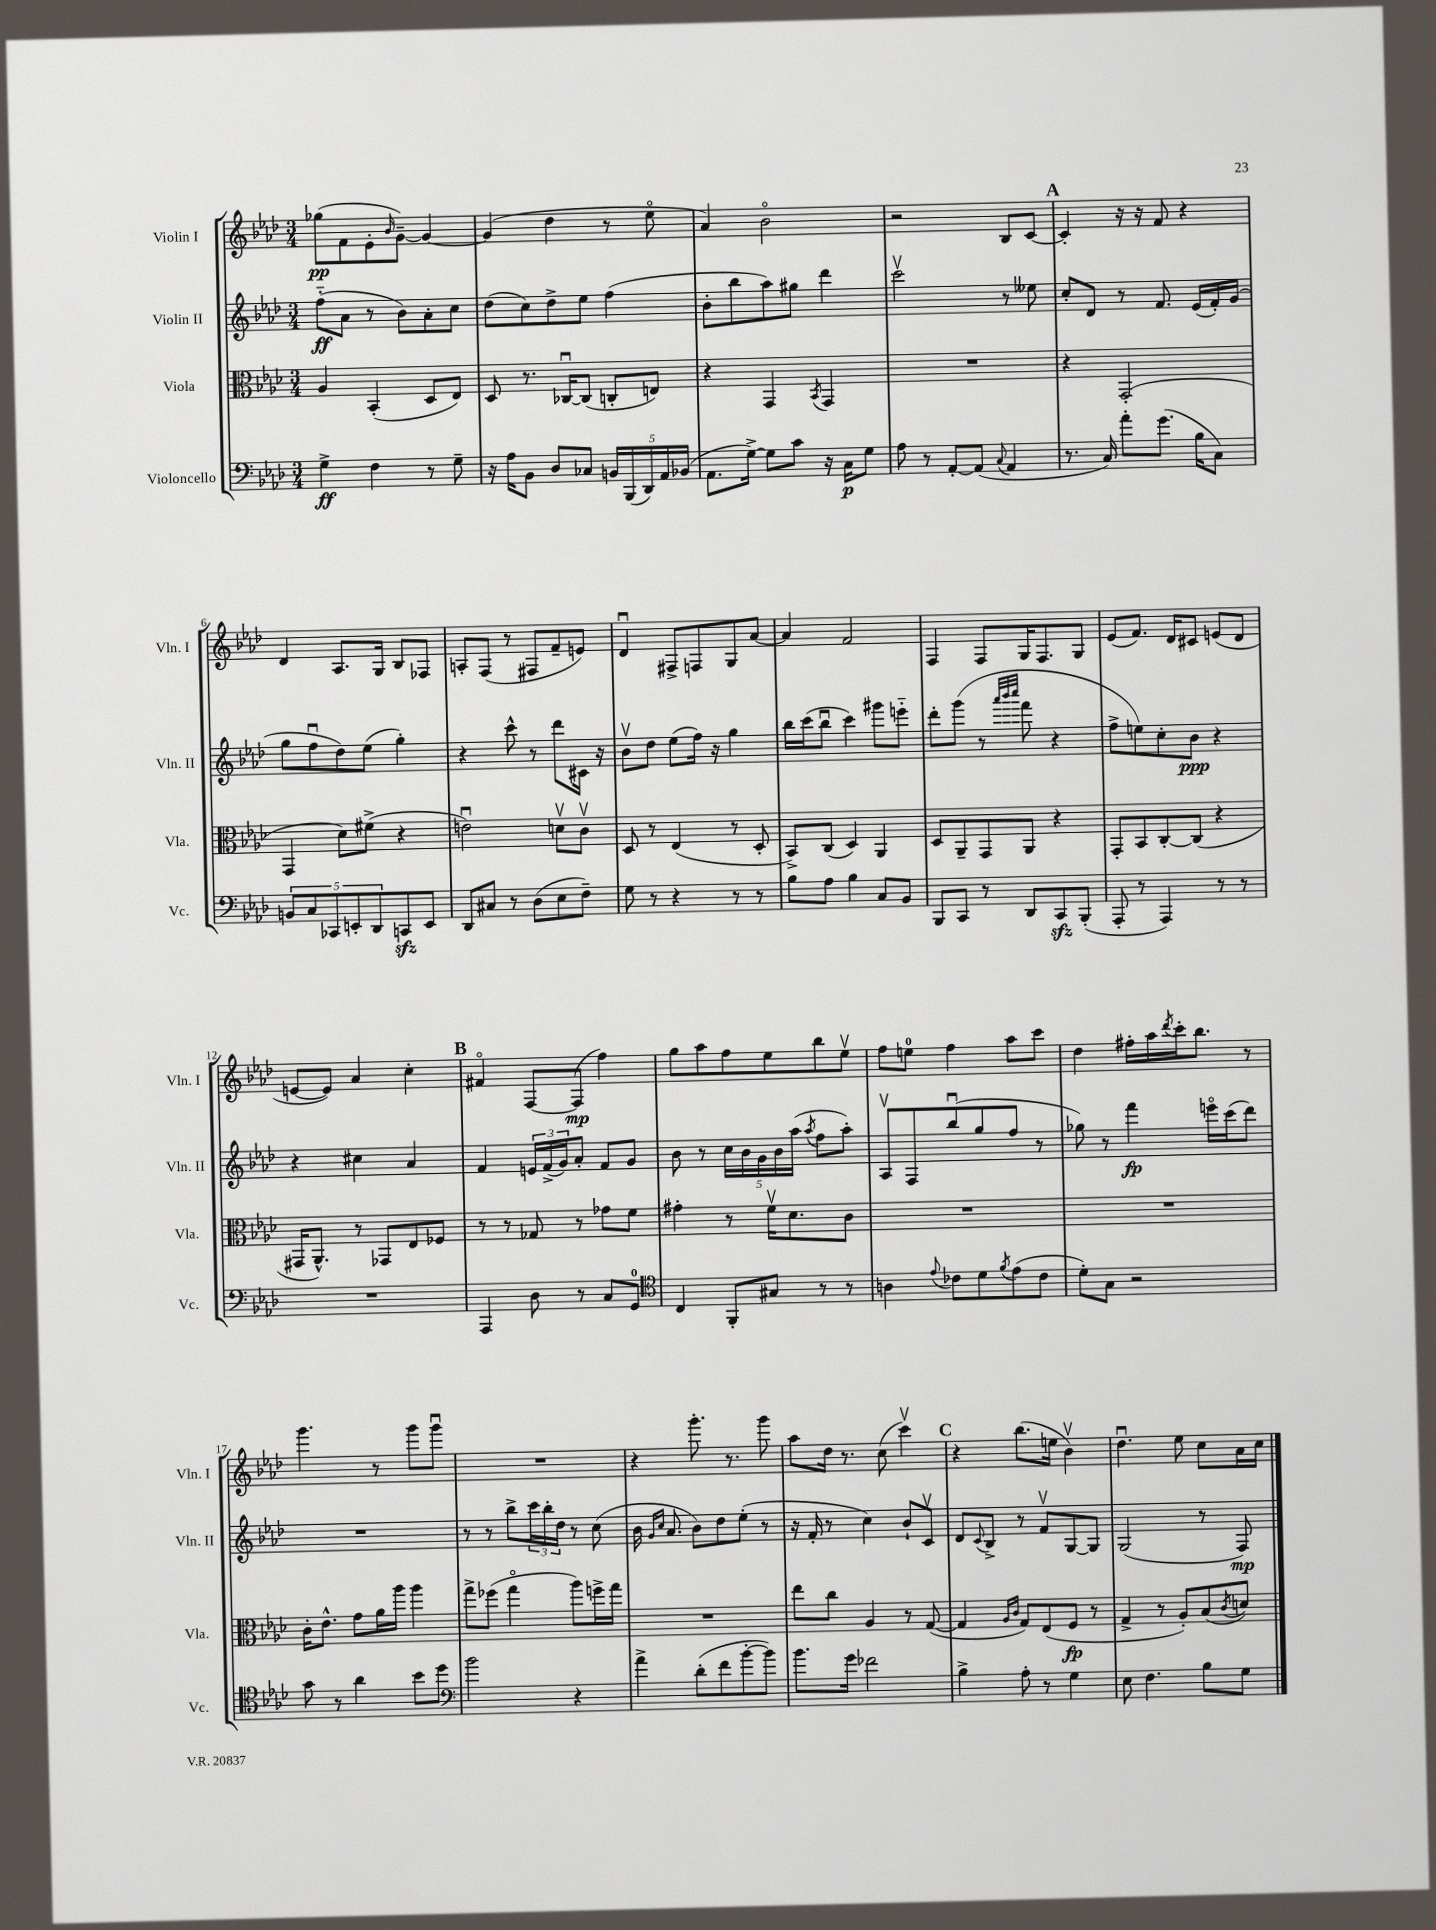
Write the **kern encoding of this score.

**kern	**kern	**kern	**kern
*staff4	*staff3	*staff2	*staff1
*clefF4	*clefC3	*clefG2	*clefG2
*k[b-e-a-d-]	*k[b-e-a-d-]	*k[b-e-a-d-]	*k[b-e-a-d-]
*M3/4	*M3/4	*M3/4	*M3/4
4G^	4A-	(8ff'~	(8gg-
.	.	8a-	8f
4F	(4BB-'	8r	8e-'
.	.	.	16qqb-
.	.	8b-)	[8g~)
8r	8D-	8a-'	4g_
8G~	8E-)	8cc	.
=	=	=	=
16r	8D-	(8dd-	(4g]
16A-	.	.	.
8BB-	8.r	8cc)	.
8D-	.	8dd-^	4dd-
.	[16C-u	.	.
8C-	(8C-]	8ee-	.
20BB	8C'	(4ff	8r
(20BBB-	.	.	.
20DD-)	.	.	.
.	8E)	.	8ee-o
20AA-	.	.	.
(20BB-	.	.	.
=	=	=	=
8.AA-	4r	8b-'	4a-)
.	.	8bb-	.
[16G^)	.	.	.
8G]	4GG	8aa-)	2b-o
8c	.	8gg#	.
.	8qBB-	.	.
16r	4GG	4ddd-	.
16C	.	.	.
8G	.	.	.
=	=	=	=
8A-	2.r	2cccv	2r
8r	.	.	.
[8AA-'	.	.	.
(8AA-]	.	.	.
8qqC	.	.	.
4AA-	.	8r	8B-
.	.	8ee--	[8c
=	=	=	=
8.r	4r	8cc'	4c']
.	.	8d-	.
16C)	.	.	.
8a-'	(2GG'	8r	16r
.	.	.	16r
(8.g	.	8.f	8f
.	.	.	4r
16B-	.	(16e-	.
8C)	.	16f')	.
.	.	(16g	.
=	=	=	=
10BB	4GG	8gg	4d-
10C	.	.	.
.	.	8ffu	.
10CC-	.	.	.
.	8d-)	8dd-)	8.A-
10EE'	.	.	.
.	(8f#^	(8ee-	.
10DD-	.	.	.
.	.	.	16G
8CC	4r	4gg')	8B-
8EE	.	.	8F-
=	=	=	=
8DD-	2eu)	4r	8A'
8C#	.	.	(8F
8r	.	8ccc^^	8r
(8D-	.	8r	8F#
8E-	8dv	8ddd-	8f~
8F~)	8cv	16c#	8e)
.	.	16r	.
=	=	=	=
8G	8D-	8b-v	4d-u
8r	8r	8dd-	.
4r	(4E-	(8ee-	8F#^
.	.	16ff)	8F
.	.	16r	.
8r	8r	4gg	8G
8r	8D-'	.	[8a-
=	=	=	=
8B-	8BB-^)	16bb-	4a-]
.	.	(16ccc	.
8A-	(8C	8bb-u	.
4B-	4D-)	4ccc)	2f
8C	4AA-	8ggg#	.
8BB-	.	8eee'~	.
=	=	=	=
8BBB-	8D-	8ddd-'	4F
8CC	8AA-~	(8ggg	.
8r	8GG	8r	8F
.	.	32qqaaa-	.
.	.	32qqbbb-	.
.	.	32qqcccc	.
8DD-	8AA-	8fff	16G
.	.	.	8.F
8CC	4r	4r	.
(8BBB-'	.	.	8G
=	=	=	=
8AAA-'	8GG'	8ff^	(8e-
8r	8BB-	8ee)	8.f)
4AAA-)	[8C'	8cc'	.
.	.	.	16d-
.	(8C]	8b-	8c#
8r	4r	4r	(8e
8r	.	.	8d-
=	=	=	=
2.r	16GG#	4r	[8e
.	8.AA-^^)	.	.
.	.	.	8e])
.	8r	4cc#	4a-
.	8GG-	.	.
.	8E-	4a-	4cc'
.	8F-	.	.
=	=	=	=
4AAA-	8r	4f	4f#o
.	8r	.	.
8D-	8G-	24e	[8F
.	.	(24f^	.
.	.	24g)	.
8r	8r	8a-'	(8F]
8C	8g-	8f	4ff)
8GG	8f	8g	.
=	=	=	=
*clefC4	*	*	*
4C	4g#'	8b-	8gg
.	.	8r	8aa-
8FF'	8r	20cc	8ff
.	.	20b-	.
.	.	20g	.
8G#	16fv	.	8ee-
.	.	20b-	.
.	8.d-	.	.
.	.	(20aa-	.
.	.	8qaa-	.
8r	.	8ff	8bb-
8r	8c	8aa-')	8ee-v
=	=	=	=
4A	2.r	8A-v	8ff
.	.	8F	8ee
8qqe-	.	.	.
8c-	.	(8bb-u	4ff
8d-	.	8gg	.
8qf	.	.	.
(8e-	.	8ff	8aa-
8c-	.	8r	8ccc
=	=	=	=
8d-')	2.r	8gg-)	4dd-
8G	.	8r	.
2r	.	4fff	16ff#'
.	.	.	16aa-
.	.	.	8qddd-
.	.	.	16ccc'
.	.	.	8.bb-
.	.	16eeeo	.
.	.	(16ccc	.
.	.	8ddd-)	8r
=	=	=	=
8g	16c'	2.r	4.ggg
.	8.e-^^	.	.
8r	.	.	.
4a-	8g	.	.
.	16a-	.	8r
.	16aa-	.	.
8b-	4aa-	.	8ggg
8dd-	.	.	8gggu
=	=	=	=
*clefF4	*	*	*
2b-	8gg^	8r	2.r
.	(8ff-	8r	.
.	4ggo	8bb-^	.
.	.	24ccc	.
.	.	24bb-'	.
.	.	24dd-	.
4r	8aa-)	8r	.
.	16ff^	(8cc	.
.	16gg	.	.
=	=	=	=
4a-^	2.r	16b-	4r
.	.	16qqg	.
.	.	16qqcc	.
.	.	8.a-	.
(8d-'	.	8b-)	8.ggg'
8f	.	8dd-	.
.	.	.	8.r
[8b-'	.	(8ee-'	.
8b-])	.	8r	8ggg
=	=	=	=
8.b-	8ee-	16r	8aa-
.	.	16f'	.
.	8cc	8r	16dd-
16g	.	.	8.r
2f-	4A-	4cc)	.
.	.	.	(8cc
.	8r	8b-`	4cccv)
.	([8G	8cv	.
=	=	=	=
4B-^	4G]	8d-	4r
.	.	8qqc	.
.	.	8B-^	.
.	16qqA-	.	.
.	16qqc	.	.
8A-'	8G)	8r	(8.bb-
8r	(8E-	8fv	.
.	.	.	16ee
4G	8F	[8G	4b-v)
.	8r	8G]	.
=	=	=	=
8E-	4G^	(2G	4.dd-u
4.F	.	.	.
.	8r	.	.
.	8A-')	.	8ee-
8B-	(8B-	8r	8cc
.	8qc	.	.
8G	8d)	8F)	16a-
.	.	.	16cc
==	==	==	==
*-	*-	*-	*-
